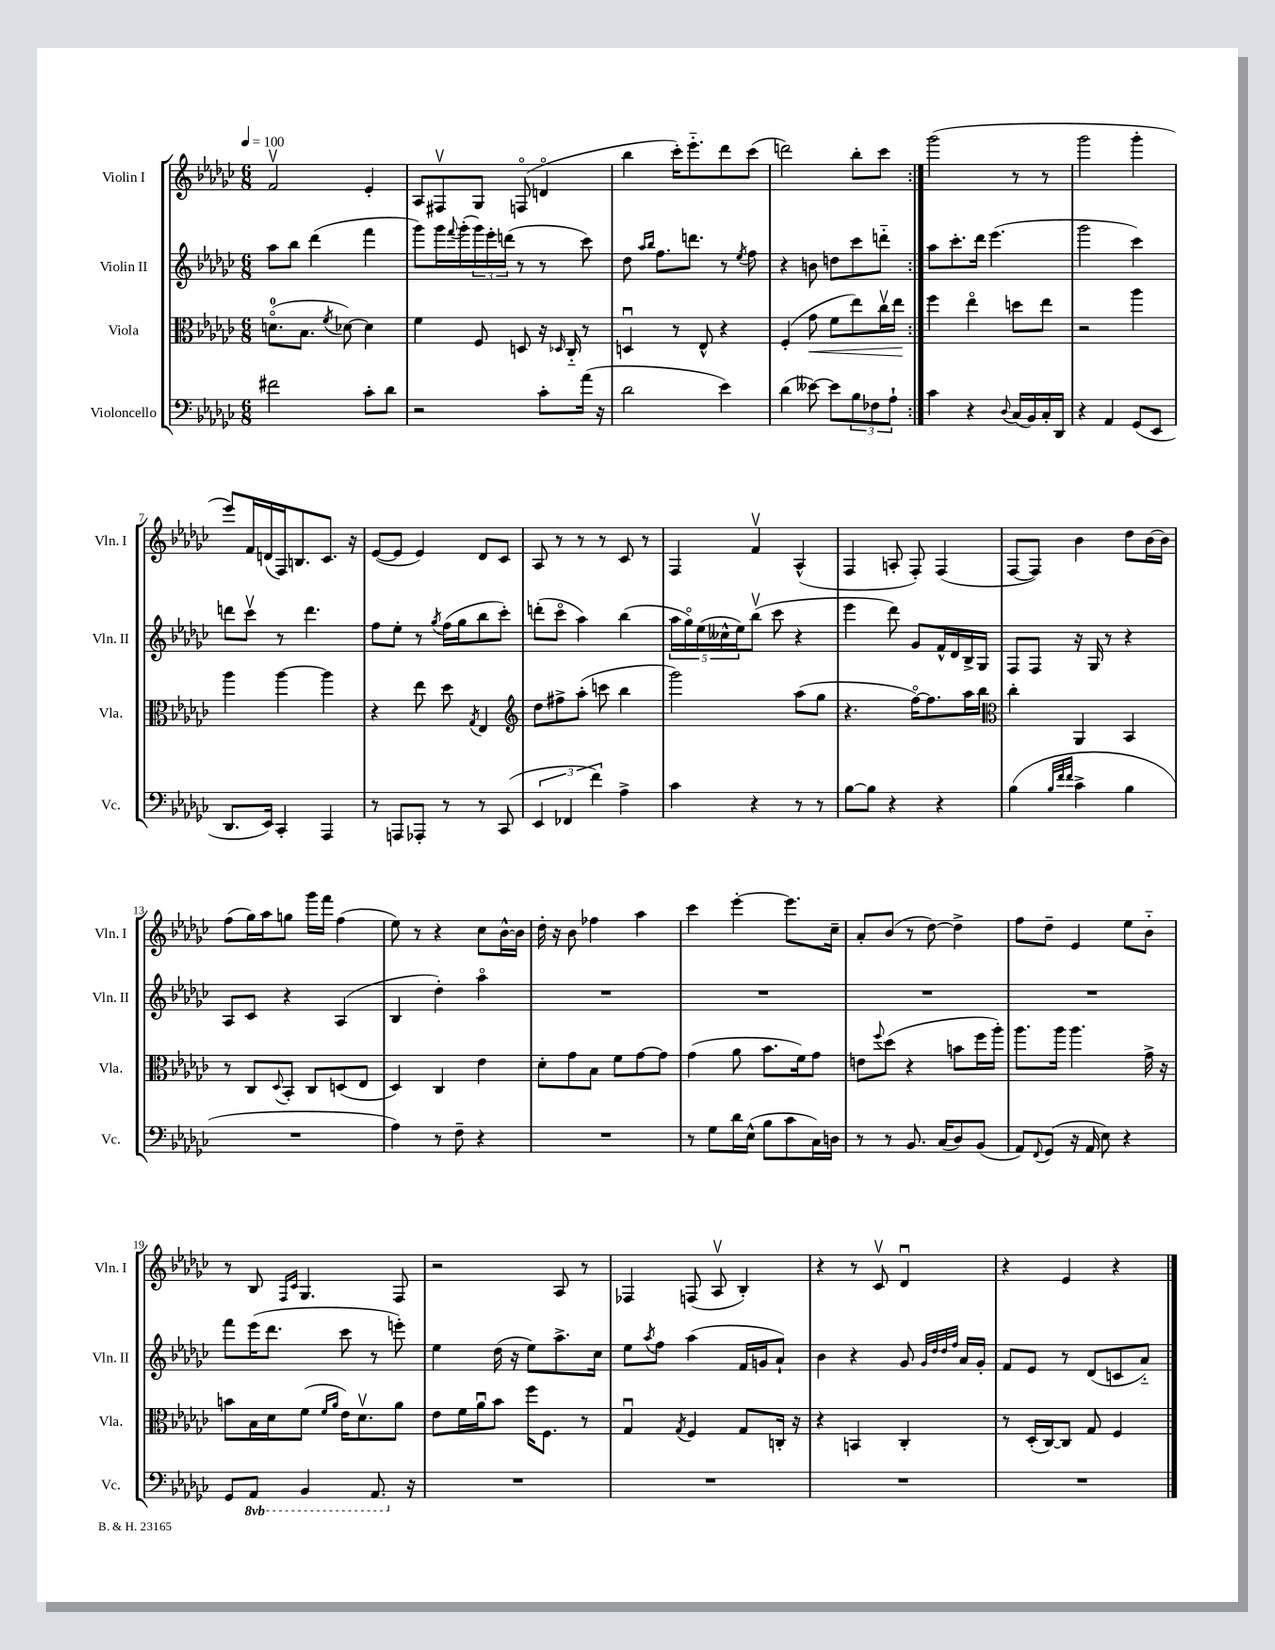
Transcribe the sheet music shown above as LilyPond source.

<<
\new StaffGroup <<
\new Staff = "s0" \with { instrumentName = "Violin I" shortInstrumentName = "Vln. I" } {
    \clef treble \key ges \major \numericTimeSignature \time 6/8 \tempo 4 = 100
    \repeat volta 2 { f'2\upbow ees'4-. |
    aes8 fis8\upbow ges8 f8\flageolet( d'4\flageolet |
    bes''4 ces'''16-.) ees'''8.-_ des'''8 ces'''8( |
    d'''2) bes''8-. ces'''8 | }
    ges'''2( r8 r8 |
    ges'''2 ges'''4-. |
    ees'''8) f'16 d'16( f16) b8. ces'8. r16 |
    ees'8~( ees'8 ees'4) des'8 ces'8 |
    aes8 r8 r8 r8 ces'8 r8 |
    f4 f'4\upbow aes4-^( |
    f4 a8-. f8-.) f4( |
    f8~ f8) bes'4 des''8 bes'16~ bes'16 |
    f''8( ges''16) aes''16 g''8 ges'''16 f'''16 f''4( |
    ees''8) r8 r4 ces''8 bes'16~-^ bes'16 |
    des''16-. r16 bes'8 fes''4 aes''4 |
    ces'''4 ees'''4~-. ees'''8. ces''16-- |
    aes'8-. bes'8( r8 des''8~) des''4-> |
    f''8 des''8-- ees'4 ees''8 bes'8-_ |
    r8 bes8 \grace { f16 ces'16 } ges4. f8 |
    r2 aes8 r8 |
    fes4 f8( aes8\upbow bes4-.) |
    r4 r8 ces'8\upbow des'4\downbow |
    r4 ees'4 r4 \bar "|." |
}
\new Staff = "s1" \with { instrumentName = "Violin II" shortInstrumentName = "Vln. II" } {
    \clef treble \key ges \major \numericTimeSignature \time 6/8
    \repeat volta 2 { aes''8 bes''8 des'''4( f'''4 |
    ges'''8) ges'''16 \appoggiatura { f'''8 } ges'''16-.( \tuplet 3/2 { ges'''16) ees'''16-. d'''16( } r8 r8 ces'''8) |
    des''8 \grace { aes''16 bes''16 } f''8. d'''8. r8 \acciaccatura { ees''8 } f''8 |
    r4 b'8 d''8 ces'''8 d'''8-_ | }
    aes''8 ces'''8.-. des'''16 ees'''4.( |
    ges'''2 ces'''4) |
    d'''8 ces'''8\upbow r8 d'''4. |
    f''8 ees''8-. r8 \acciaccatura { ges''8 } f''16( ges''16 bes''8 ces'''8-.) |
    d'''8-.( ces'''8\flageolet aes''4) bes''4( |
    \tuplet 5/4 { aes''16 ges''16\flageolet) ees''16( ceses''16-^ ees''16) } bes''8\upbow( ces'''8 r4 |
    ees'''4 des'''8) ges'8 f'16-^ des'16 bes16-> ges16 |
    f8 f8 r16 ges16 r8 r4 |
    aes8 ces'8 r4 aes4( |
    bes4 des''4-.) aes''4\flageolet |
    R2. |
    R2. |
    R2. |
    R2. |
    f'''8 ees'''16( des'''8. ces'''8 r8 e'''8-.) |
    ees''4 des''16( r16 ees''8) aes''8.-> ces''16 |
    ees''8 \acciaccatura { aes''8 } f''8 aes''4( f'16 g'16 aes'8-!) |
    bes'4 r4 ges'8 \grace { ges'32 des''32 des''32 f''32 } aes'16 ges'16-. |
    f'8 ees'8 r8 des'8( c'8 aes'8-_) \bar "|." |
}
\new Staff = "s2" \with { instrumentName = "Viola" shortInstrumentName = "Vla." } {
    \clef alto \key ges \major \numericTimeSignature \time 6/8
    \repeat volta 2 { d'8.-0\flageolet( bes8. \acciaccatura { f'8 } des'8~) des'4 |
    f'4 f8 d8 r16 \grace { des16 } ces16-_ r8 |
    d4\downbow r8 ees8-^ r4 |
    f4-.( ges'8\< f'8 ees''8) ces''16\upbow ees''16\! | }
    f''4 ees''4\flageolet d''8 ees''8 |
    r2 aes''4 |
    aes''4 aes''4~ aes''4 |
    r4 ees''8 des''8 \acciaccatura { ges8 } ees4 |
    \clef treble des''8 fis''8-> aes''8-.( c'''8 bes''4 |
    ges'''2) aes''8( ges''8 |
    r4. f''16~\flageolet) f''8. aes''16 bes''16 |
    \clef alto ces''4-. aes,4 bes,4 |
    r8 ces8 \appoggiatura { des8 } bes,8-. ces8 d8( ees8 |
    des4) ces4 ees'4 |
    des'8-. ges'8 bes8 f'8 ges'8~ ges'8 |
    ges'4( aes'8 bes'8. f'16) ges'8 |
    e'8 \appoggiatura { f''8 } des''8( r4 b'8 f''16 aes''16-.) |
    aes''8. aes''16 aes''4. ges'16-> r16 |
    b'8 bes16 des'16 f'8( \grace { f'16 aes'16 } ees'16) des'8.\upbow aes'8 |
    ees'8 f'16 aes'16\downbow bes'8 f''16 f8. r8 |
    ges4\downbow \acciaccatura { ges8 } f4 ges8 c16-. r16 |
    r4 b,4 ces4-. |
    r8 des16-.( ces16~) ces8 ges8 f4 \bar "|." |
}
\new Staff = "s3" \with { instrumentName = "Violoncello" shortInstrumentName = "Vc." } {
    \clef bass \key ges \major \numericTimeSignature \time 6/8 \set Staff.ottavationMarkups = #ottavation-simple-ordinals
    \repeat volta 2 { fis'2 ces'8-. des'8 |
    r2 ces'8-. aes'16( r16 |
    des'2 ees'4) |
    des'4( eeses'8~) eeses'8 \tuplet 3/2 { bes8 fes8 aes8-! } | }
    ces'4 r4 \appoggiatura { des8 } ces16( bes,16) ces16-. des,16 |
    r4 aes,4 ges,8( ees,8 |
    des,8. ees,16) ces,4-. aes,,4 |
    r8 a,,8 aes,,8-. r8 r8 ces,8( |
    \tuplet 3/2 { ees,4 fes,4 f'4) } aes4-> |
    ces'4 r4 r8 r8 |
    bes8~ bes8 r4 r4 |
    bes4( \grace { bes32 f'32 f'32 } ces'4-> bes4 |
    R2. |
    aes4) r8 f8-- r4 |
    R2. |
    r8 ges8 des'16 ees16-^( bes8 ces'8 ces16) d16 |
    r8 r8 bes,8. ces16( des8) bes,8( |
    aes,8) \appoggiatura { f,8 } ges,8( r16 aes,16 ees8) r4 |
    ges,8 \ottava #-1 aes,,8 bes,,4 aes,,8. \ottava #0 r16 |
    R2. |
    R2. |
    R2. |
    R2. \bar "|." |
}
>>
>>
